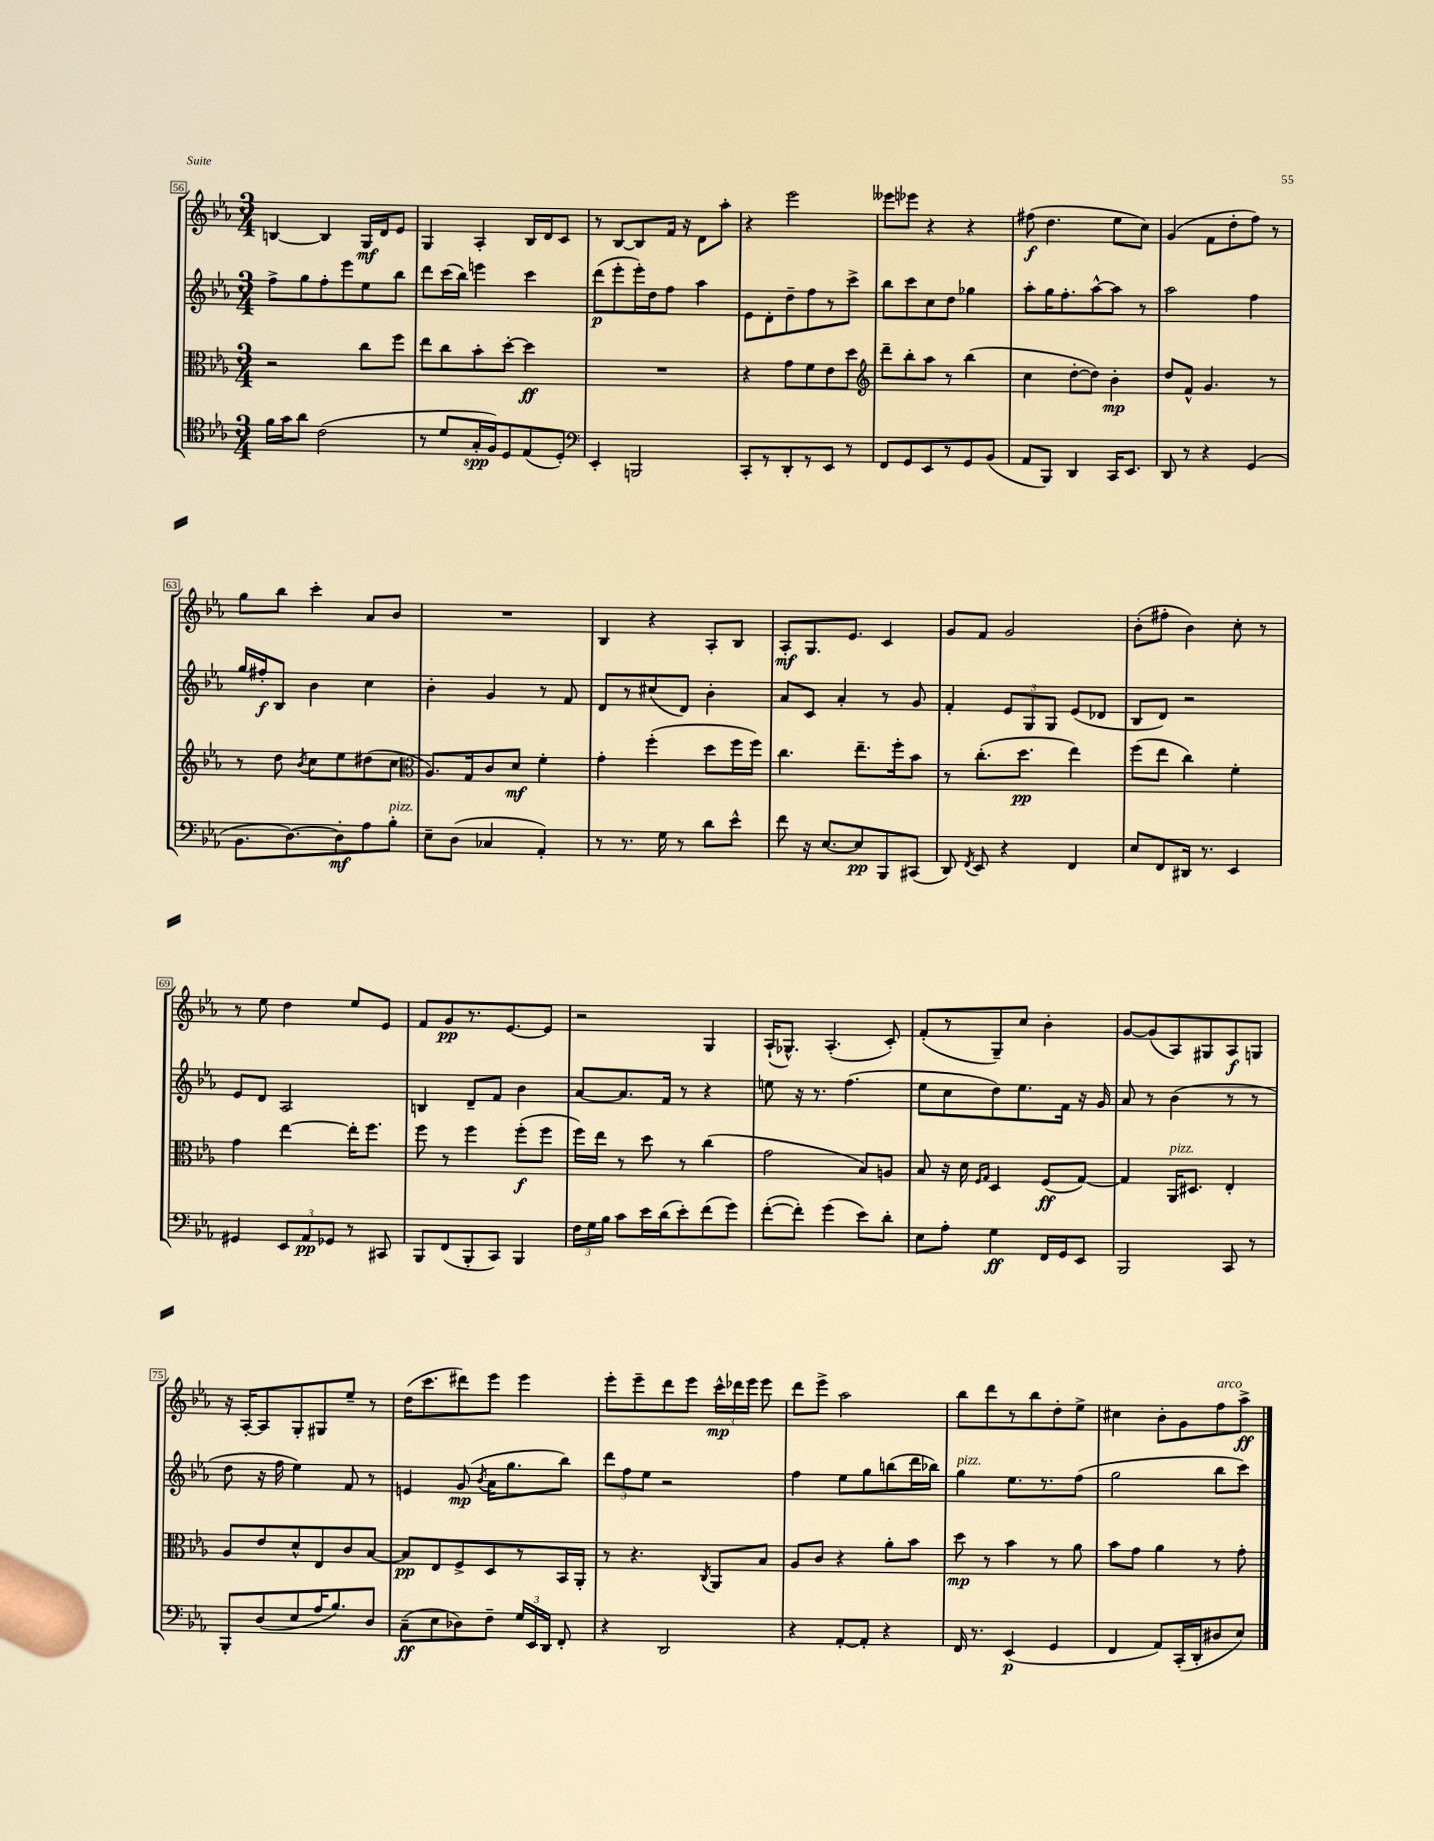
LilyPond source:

<<
\new StaffGroup <<
\new Staff = "s0" {
    \clef treble \key ees \major \numericTimeSignature \time 3/4
    \autoBeamOff b4~ b4 g16[\mf d'16 ees'8] |
    g4 aes4-. bes16[ d'16 c'8] |
    r8 bes8[~ bes8 f'16] r16 d'8[ aes''8]-. |
    r4 ees'''2 |
    eeses'''8[ ees'''8] r4 r4 |
    fis''8\f( d''4. ees''8[ c''8]) |
    g'4( f'8[ d''8-. f''8]) r8 |
    g''8[ bes''8] c'''4-. aes'8[ bes'8] |
    R2. |
    bes4 r4 aes8[-. bes8] |
    aes8[-.\mf g8. ees'8.] c'4 |
    g'8[ f'8] g'2 |
    bes'8[-.( fis''8]-. bes'4) c''8-. r8 |
    r8 ees''8 d''4 ees''8[ ees'8] |
    f'8[ g'8\pp r8. ees'8.~ ees'8] |
    r2 g4 |
    aes16[-!( ges8.]-^) aes4.-.( c'8-.) |
    f'8[-.( r8 g8--) c''8] bes'4-. |
    g'8[~ g'8( aes8) gis8 aes8\f g8] |
    r16 aes16[~-. aes8 g8-. gis8 ees''8]-- r8 |
    d''16[( c'''8. dis'''8) ees'''8] ees'''4 |
    ees'''8[-. ees'''8-- d'''8 ees'''8] \tuplet 3/2 { c'''16[-^\mp des'''16 ees'''16] } ees'''8 |
    d'''8[ ees'''8]-> aes''2 |
    bes''8[ d'''8 r8 bes''8 d''8-. ees''8]-> |
    cis''4 bes'8[-. g'8 f''8^\markup { \italic "arco" } aes''8]->\ff \bar "|." |
}
\new Staff = "s1" {
    \clef treble \key ees \major \numericTimeSignature \time 3/4
    \autoBeamOff f''8[-> g''8 f''8-. ees'''8 ees''8 bes''8] |
    d'''8[ c'''16( bes''16]) e'''4 c'''4 |
    d'''8[\p( ees'''8-. ees'''16-.) d''16 f''8] aes''4 |
    ees'8[ d'8-. d''8-- f''8 r8 c'''8]-> |
    bes''8[ c'''8 c''8 d''8] ges''4 |
    aes''8[-. g''16 f''8.-. aes''8~-^ aes''8] r8 |
    aes''2 f''4 |
    g''16[ fis''16-.\f bes8] bes'4 c''4 |
    bes'4-. g'4 r8 f'8 |
    d'8[ r8 cis''8( d'8]) bes'4-. |
    aes'8[ c'8] aes'4-. r8 g'8 |
    f'4-. \tuplet 3/2 { ees'8[ g8 g8] } ees'8[( des'8] |
    bes8[ d'8]) r2 |
    ees'8[ d'8] aes2 |
    b4 d'8[-- f'8] bes'4 |
    aes'8[~ aes'8. f'16] r8 r4 |
    e''8 r16 r8. f''4.( |
    ees''8[ c''8 d''8) ees''8. f'16] r16 g'16 |
    aes'8 r8 bes'4( r8 r8 |
    d''8 r16 f''16 ees''4) f'8 r8 |
    e'4 g'8\mp( \acciaccatura { bes'8 } aes'16[ g''8. bes''8]) |
    \tuplet 3/2 { d'''8[ f''8 ees''8] } r2 |
    f''4 ees''8[ g''8 b''8( d'''16 bes''16]) |
    g''4^\markup { \italic "pizz." } ees''8.[ r8. f''8]( |
    g''2 bes''8[ c'''8]) \bar "|." |
}
\new Staff = "s2" {
    \clef alto \key ees \major \numericTimeSignature \time 3/4
    \autoBeamOff r2 c''8[ f''8] |
    ees''8[ c''8 bes'8-. d''8]~-. d''4\ff |
    R2. |
    r4 g'8[ f'8 ees'8 d''8] |
    \clef treble d'''8[-- bes''8-. aes''8] r8 bes''4( |
    c''4 d''8[~-. d''8]) bes'4-.\mp |
    d''8[ f'8]-^ g'4. r8 |
    r8 d''8 \acciaccatura { bes'8 } c''8[ ees''8 dis''8( c''8] |
    \clef alto aes8.[) g16 c'8 d'8]\mf f'4-. |
    g'4-. f''4-.( d''8[ f''16 f''16]) |
    c''4. ees''8.[-- f''16-. bes'8] |
    r8 c''8.[-.( d''8.]\pp ees''4) |
    f''8[( ees''8] c''4) f'4-. |
    g'4 ees''4~ ees''16[-. f''8.] |
    f''8 r8 f''4 f''8[-.\f( f''8] |
    f''16[) ees''16] r8 d''8 r8 c''4( |
    g'2 bes8[) a8] |
    bes8 r16 d'16 \grace { f16[ g16] } d4 f8[\ff( g8]~) |
    g4 aes,16[^\markup { \italic "pizz." } dis8.] ees4-. |
    aes8[ ees'8 d'8-^ ees8 c'8 bes8]~ |
    bes8[\pp ees8 f8-> d8 r8 bes,16 aes,16]-. |
    r8 r4. \acciaccatura { c8 } aes,8[ bes8] |
    aes8[ c'8] r4 aes'8[-. bes'8] |
    d''8\mp r8 bes'4 r8 aes'8 |
    bes'8[ g'8] aes'4 r8 g'8-. \bar "|." |
}
\new Staff = "s3" {
    \clef tenor \key ees \major \numericTimeSignature \time 3/4
    \autoBeamOff f'16[ g'16 aes'8] c'2( |
    r8 d'8[ g16-.\spp f16) d8 ees8( d8]-.) |
    \clef bass ees,4-. b,,2 |
    c,8[-. r8 d,8-. r8 ees,8] r8 |
    f,8[ g,8 ees,8 r8 g,8 bes,8]( |
    aes,8[ bes,,8]) d,4 c,16[ ees,8.] |
    d,8 r8 r4 g,4( |
    bes,8.[ d8.~) d8-.\mf aes8 bes8]-.^\markup { \italic "pizz." } |
    ees8[-- d8]( ces4 aes,4-.) |
    r8 r8. g16 r8 d'8[ ees'8]-^ |
    f'8 r16 ees8.[~ ees8\pp bes,,8 cis,8]( |
    d,8) \acciaccatura { f,8 } ees,8 r4 f,4 |
    ees8[ f,8 dis,16] r8. ees,4 |
    gis,4 \tuplet 3/2 { ees,8[ aes,8\pp ges,8] } r8 cis,8 |
    bes,,8[ f,8( bes,,8-. c,8]) bes,,4 |
    \tuplet 3/2 { f16[ g16 bes16] } c'8[ ees'16 d'16( ees'8-.) f'8( g'8]) |
    f'8[~-.( f'8]-.) g'4( ees'8[) d'8]-. |
    ees8[ aes8]-. g4\ff f,16[ g,16 ees,8] |
    bes,,2 c,8 r8 |
    bes,,8[-. d8( ees8 aes16 bes8.) d8] |
    c8[--\ff( ees8 des8) f8]-- \tuplet 3/2 { g16[ ees,16 d,16] } f,8-. |
    r4 d,2 |
    r4 aes,8[~-. aes,8]-. r4 |
    f,16 r8. ees,4\p( g,4 |
    f,4 aes,8[) c,16-.( d,16-. dis8 ees8]) \bar "|." |
}
>>
>>
\layout { \context { \Score currentBarNumber = #56 \override BarNumber.stencil = #(make-stencil-boxer 0.1 0.3 ly:text-interface::print) } }
